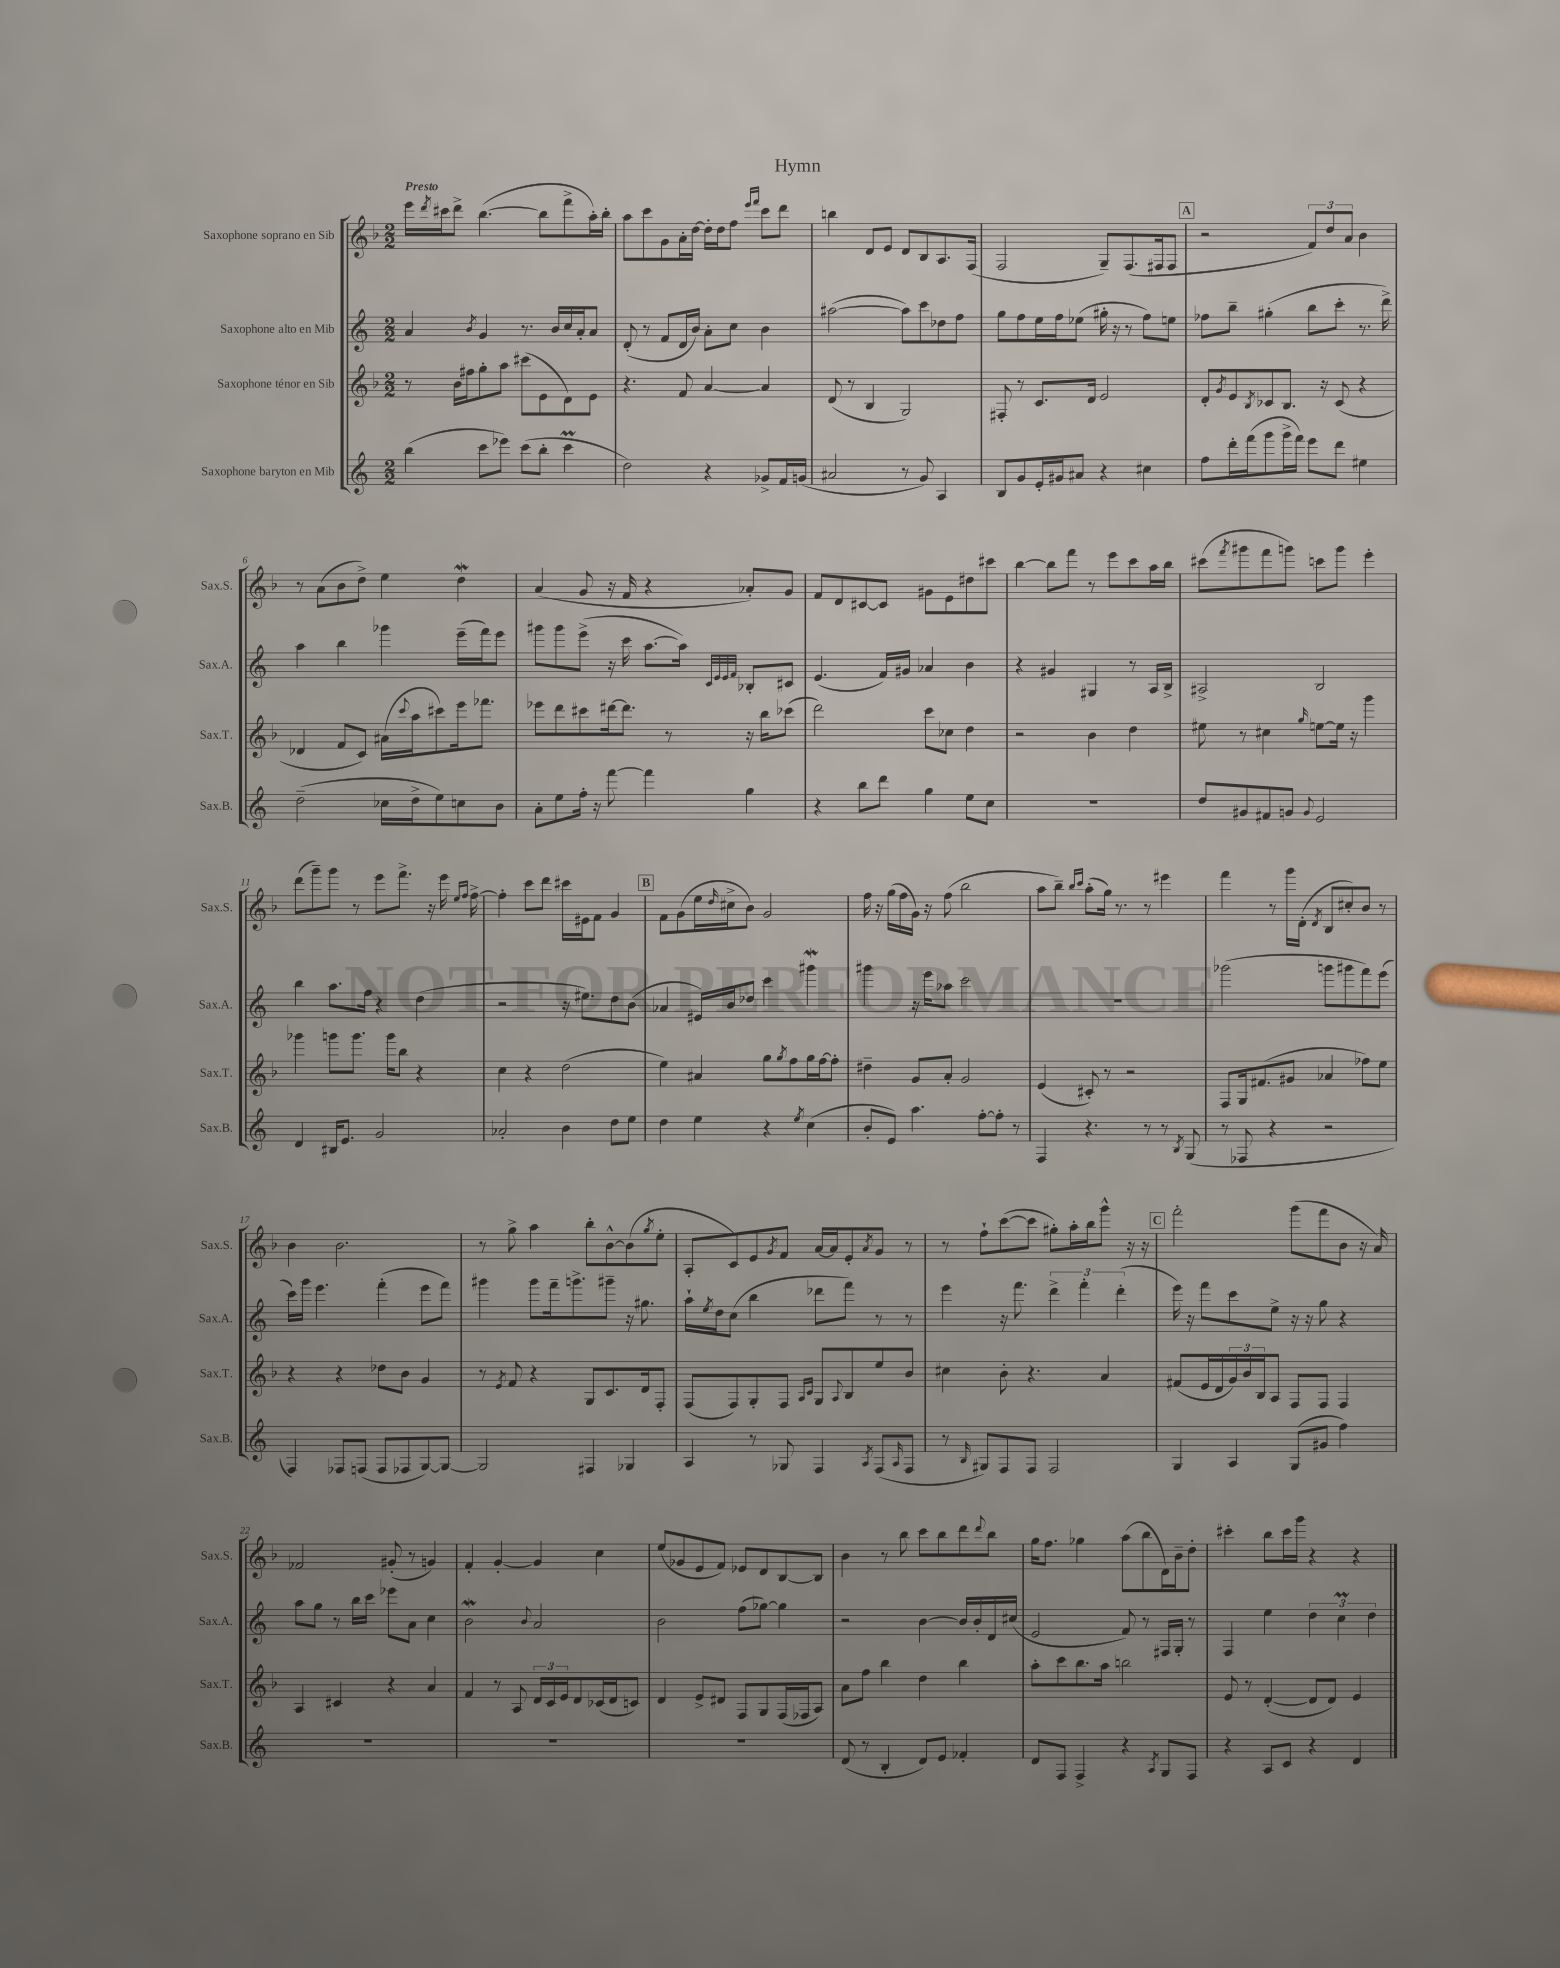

**kern	**kern	**kern	**kern
*part4	*part3	*part2	*part1
*staff4	*staff3	*staff2	*staff1
*I"Saxophone baryton en Mib	*I"Saxophone ténor en Sib	*I"Saxophone alto en Mib	*I"Saxophone soprano en Sib
*I'Sax.B.	*I'Sax.T.	*I'Sax.A.	*I'Sax.S.
*clefG2	*clefG2	*clefG2	*clefG2
*k[]	*k[b-]	*k[]	*k[b-]
*M2/2	*M2/2	*M2/2	*M2/2
=1	=1	=1	=1
!	!	!	!LO:TX:a:B:t=Presto
(4bb\	8r	4a/	16eee\LL
.	.	.	8qddd/
.	.	.	16ccc#X\J
.	16b-\LL	.	8ddd^\J
.	16ff#X\J	.	.
.	.	8qb/	.
8ccc\L	8gg'\	4g/	([4.bb-\
8eee-X\J)	8aa\J	.	.
(8ccc\L	(8ccc#X\L	8.r	.
8bb'\J	8e\	.	8bb-\L]
.	.	16b/LL	.
4cccM\	8d\)	16cc/	8fff^\
.	.	16a'/J	.
.	8e\J	8a/J	16aa'\L)
.	.	.	16bb-'\JJ
=2	=2	=2	=2
2dd\)	4.r	(8d'/	8aa\L
.	.	8r	8ccc\
.	.	8f/L	8g\
.	8f/	16d/L	16a'\L
.	.	16b/JJ)	[16dd\JJ
4r	[4a/	8a'\L	16dd'\LL]
.	.	.	16dd\J
.	.	8cc\J	8ff\J
.	.	.	16qqeee/LL
.	.	.	16qqfff/JJ
8g-X^/L	4a/]	4b\	8ccc\L
16f/L	.	.	8ddd\J
(16gn/JJ	.	.	.
=3	=3	=3	=3
2a#X/	(8d/	([2aa#X\	4bbn\
.	8r	.	.
.	4B-/	.	8d/L
.	.	.	8e/J
8r	2G/)	8aa#\L])	8d/L
8g/)	.	8ccc\	8B-/
4A/	.	8dd-X\	8.A/
.	.	8ff\J	.
.	.	.	(16F/Jk
=4	=4	=4	=4
8B/L	8F#X'/	8gg\L	2F/
8g/	8r	8ff\	.
16e'/L	8.c/L	16ee\L	.
16g#X/J	.	16ff\J	.
8a#X/J	.	(8ee-X\J	.
.	16d/Jk	.	.
4r	2e/	16gg#X'\	8G~/L)
.	.	16r	.
.	.	8r	(8.F/
4cc#X\	.	8ff\L)	.
.	.	.	16F#X/k
.	.	8een\J	8F#/J
!!LO:REH:place=s1:t=A
=5	=5	=5	=5
8ff\L	8d'/L	8ff-X\L	2r
.	8qg/	.	.
16ddd'\L	8e/	8bb~\J	.
(16fff\J	.	.	.
.	8qB-/	.	.
8ggg\	8c-X/	(4gg#X'\	.
16ggg^\L	8.B-/J	.	.
16fff\JJ)	.	.	.
8eee\L	.	8bb\L	12f/L)
.	16r	.	.
.	.	.	12dd/
8ddd\J	(8c-/	8ccc'\J	.
.	.	.	12a/J
4ee#X\	4r	8.r	4b-\
.	.	16ddd^\)	.
!!LO:LB:g=z
=6	=6	=6	=6
(2dd~\	4d-X/	4aa\	8r
.	.	.	(8a\L
.	8f/L	4bb\	8b-\
.	8c/J)	.	8dd^\J)
16cc-X\LL	(16a#X\LL	4ggg-X\	4ee\
.	8qqccc/	.	.
16dd^\J	16aa\J	.	.
8ee\)	8ccc#X\)	.	.
8ccn\	16eee\k	(16eee~\LL	4ddW\
.	8.fff-X\J	16fff\J)	.
8b\J	.	8eee\J	.
=7	=7	=7	=7
8a'\L	8eee-X\L	8ggg#X\L	(4a/
8ee\	8ddd\	8ggg#\	.
16ff'\Jk	8ccc#X\	(8eee^\J	8g/
16r	.	.	.
[8fff\	[16ddd#X\k	16r	16r
.	8.ddd#\J]	16ccc\	16f/
4fff\]	.	[8.aa\L	4r
.	8r	.	.
.	.	16aa\Jk])	.
.	.	32qqc/LLL	.
.	.	32qqe/	.
.	.	32qqe/	.
.	.	32qqf/JJJ	.
4gg\	16r	8B-X'/L	8a-X'/L)
.	16bb-\KL	.	.
.	(8ccc-X\J	8c#X/J	8g/J
=8	=8	=8	=8
4r	2ddd\)	(4.e/	8f/L
.	.	.	8d/
8bb\L	.	.	[8c#X/
8ddd\J	.	16f/LL)	8c#/J]
.	.	16g#X/JJ	.
4gg\	8ccc\L	4a-X/	8g#X\L
.	8cc-X\J	.	8e\
8ee\L	4dd\	4b\	8dd#X\
8cc\J	.	.	8ccc#X\J
=9	=9	=9	=9
1r	2r	4r	[4bb-\
.	.	4g#X/	8bb-\L]
.	.	.	8fff\J
.	4b-\	4G#X/	8r
.	.	.	8eee\L
.	4dd\	8r	8ccc\
.	.	16A/LL	16aa\L
.	.	16B^/JJ	16bb-\JJ
=10	=10	=10	=10
8dd/L	8ee#X\	2A#X^/	(8ccc#X\L
.	.	.	8qfff/
8g#X/	8r	.	8ggg#X\
8f#X/	4cc#X\	.	8fff\
8gn/J	.	.	8gggn\J)
8qqg/	16qqgg/	.	.
2e/	[8een\L	2B/	8cccn\L
.	16ee\Jk]	.	8ggg\J
.	16r	.	.
.	4ggg\	.	4eee'\
!!LO:LB:g=z
=11	=11	=11	=11
4d/	4ggg-X\	4bb\	(8ddd\L
.	.	.	8ggg~\)
16B#X/KL	8gggn\L	8.aa\L	8ggg\J
8.e/J	.	.	.
.	8.ggg\J	.	8r
.	.	16ff\Jk	.
2g/	.	4r	8eee\L
.	16ggg\KL	.	.
.	8bb-\J	.	8.fff^\J
.	4r	(4dd\	.
.	.	.	16r
.	.	.	16eee\
.	.	.	16qqee/LL
.	.	.	16qqff/JJ
.	.	.	[16ff^\
=12	=12	=12	=12
2a-X'/	4cc\	2r	4ff'\]
.	4r	.	8ccc\L
.	.	.	8ddd\J
4b\	(2dd\	16r	16ccc#X\LL
.	.	8.ee#X\L)	16e#X\J
.	.	.	8f\J
8dd\L	.	8dd\	4g/
8ee\J	.	(8b\J	.
!!LO:REH:place=s1:t=B
=13	=13	=13	=13
4dd\	4ee\)	4a-X/	8f\L
.	.	.	(8g\
4ee\	4a#X/	16e#X/LL)	16ee\L
.	.	.	16qqdd/
.	.	16b/J	16cc#X^\J
.	.	8dd-X/J	8b-\J)
4r	8gg\L	4ccc\	2g/
.	8qgg/	.	.
.	8ff\	.	.
8qee/	.	.	.
(4cc\	16gg\L	4ggg#XW\	.
.	[16ff\J	.	.
.	8ff'\J]	.	.
=14	=14	=14	=14
8b'/L	4dd#X~\	4ggg#X\	16ff\
.	.	.	16r
8e/J)	.	.	(16gg\LL
.	.	.	16ff\
4.aa\	8g/L	16r	16g\JJ)
.	.	16eee\KL	16r
.	8a'/J	8aa-X\J	(8ff\
.	2g/	2ccc\	2bb-\
[8ff'\L	.	.	.
8ff'\J]	.	.	.
8r	.	.	.
=15	=15	=15	=15
4F/	(4e/	1r	8aa\L
.	.	.	8bb-~\J)
.	.	.	16qqbb-/LL
.	.	.	16qqccc/JJ
4.r	8c#X'/)	.	(8aa'\L
.	8r	.	16gg\Jk)
.	.	.	8.r
.	2r	.	.
8r	.	.	8r
8r	.	.	4eee#X\
8qB/	.	.	.
(8G/	.	.	.
=16	=16	=16	=16
8r	8F/L	(2ggg-X\	4fff\
8F-X/	16G/k	.	.
.	(8.f#X/	.	.
4r	.	.	8r
.	8g#X/J	.	16ggg\LL
.	.	.	(16d'\JJ
.	.	.	8qd/
2r	4a-X/	8gggn\L	8B-/L
.	.	8ggg#X\	8cc#X'/)
.	8ff-X\L)	8fff\)	8b-/J
.	8ee\J	(8eee\J	8r
!!LO:LB:g=z
=17	=17	=17	=17
4F/)	4r	16ccc\LL)	4b-\
.	.	16ggg\JJ	.
.	.	4.eee\	.
8F-X/L	4r	.	2.b-\
(8Fn/J	.	.	.
8F/L	8dd-X\L	(4fff'\	.
8F-X/	8b-\J	.	.
[8G/)	4g/	8eee\L	.
8G/J_	.	8fff\J)	.
=18	=18	=18	=18
2G/]	8r	4ggg#X\	8r
.	8qe/	.	.
.	8f/	.	8gg^\
.	4r	8ggg#\L	4aa\
.	.	16fff~\k	.
.	.	8.gggn^\	.
4F#X/	8G/L	.	8bb-'\L
.	8.c/	8ggg#X~\J	[8b-^^\
4G-X/	.	16r	(8b-\]
.	16d/k	8.gg#X\	.
.	.	.	8qgg/
.	8F'/J	.	8ee'\J
=19	=19	=19	=19
4A/	(8F/L	16aa`\LL	8A'/L
.	.	8qee/	.
.	.	16dd\J	.
.	8F/)	(8cc\J	8c/)
8r	8G'/	4bb\	8e/
.	.	.	8qg/
8G-X/	8F/J	.	8f/J
.	16qqA/LL	.	.
.	16qqc/JJ	.	.
4F/	8G/L	8ddd-X\L	[16a/LL
.	.	.	16a/J]
.	8qqA/	.	.
.	8B-/	8fff\J)	8e'/
8qA/	.	.	8qa/
(8F/L	8ee/	8r	8g/J
16qqA/	.	.	.
8F/J	8b-/J	8r	8r
=20	=20	=20	=20
8r	4cc#X\	4eee\	8r
16qqB/	.	.	.
8G#X/L)	.	.	8ff`\L
8F/	8b-'\	16r	([8ccc\
.	.	8.fff\	.
8F/J	4.r	.	8ccc\J]
2F/	.	6ddd^\	8gg#X'\L)
.	.	.	16aa'\L
.	.	6fff'\	.
.	.	.	16bb-\J
.	4a/	.	8ggg^^\J
.	.	(6ddd'\	.
.	.	.	16r
.	.	.	16r
!!LO:REH:place=s1:t=C
=21	=21	=21	=21
4G/	(8f#X/L	16eee\)	2fff'\
.	.	16r	.
.	16e/L	8fff\L	.
.	16d/	.	.
4A/	24g/)	8ccc\	.
.	24b-/	.	.
.	24B-/J	.	.
.	8A/J	8ee^\J	.
(8G/L	8F/L	16r	(8ggg\L
.	.	16r	.
8g#X/J	8F/J	8gg\	8fff\
4ff\)	4F/	4r	8b-\J
.	.	.	16r
.	.	.	16a/)
!!LO:LB:g=z
=22	=22	=22	=22
1r	4A/	8aa\L	2f-X/
.	.	8gg\J	.
.	4c#X/	8r	.
.	.	16bb\LL	.
.	.	16ccc\JJ	.
.	4r	8eee-X\L	(8g#X'/
.	.	8a\J	8r
.	4a/	4cc\	4gn/)
=23	=23	=23	=23
1r	4f/	2bW\	4f'/
.	8r	.	[4g'/
.	8A/	.	.
.	.	8qqb/	.
.	24d/LL	2a/	4g/]
.	24c/	.	.
.	24e/J	.	.
.	8d/	.	.
.	(16c-X/L	.	4cc\
.	16d/J	.	.
.	8cn/J)	.	.
=24	=24	=24	=24
1r	4d/	2b\	(8ee/L
.	.	.	8g-X/
.	8e^/L	.	8e/
.	8d#X/J	.	8f/J)
.	8F/L	(8ff\L	8e-X/L
.	8G/	[8gg-X\J)	8d/
.	(16F/L	4gg-\]	[8B-/
.	16F-X/J	.	.
.	8A/J)	.	8B-/J]
=25	=25	=25	=25
(8d/	8a\L	2r	4b-\
8r	8ff\J	.	.
4B'/	4bb-\	.	8r
.	.	.	8bb-\
8d/L)	4dd\	[4b\	8ccc\L
8e/J	.	.	8bb-\
4f-X'/	4bb-\	16b/LL]	8ddd\
.	.	16b'/	.
.	.	.	8qqddd/
.	.	16d/	8bb-\J
.	.	(16cc#X/JJ	.
=26	=26	=26	=26
8d/L	8aa'\L	2e/	16gg\KL
.	.	.	8.ff\J
8F/J	8ccc\	.	.
4F^/	8.bb-\	.	4gg-X\
.	16aa\Jk	.	.
4r	2bbn\	8f/)	(8aa\L
.	.	8r	8bb-\
8qA/	.	.	.
8G/L	.	16F#X/LL	16d\L)
.	.	16G'/JJ	16b-~\J
8F/J	.	8r	8dd'\J
=27	=27	=27	=27
4r	8e/	4F/	4ccc#X'\
.	8r	.	.
8A/L	([4d'/	4ee\	8bb-\L
8c/J	.	.	16ccc#\L
.	.	.	16ggg\JJ
4r	8d/L]	6dd\	4r
.	8d/J)	.	.
.	.	6ccM\	.
4d/	4e/	.	4r
.	.	6dd\	.
==	==	==	==
*-	*-	*-	*-
